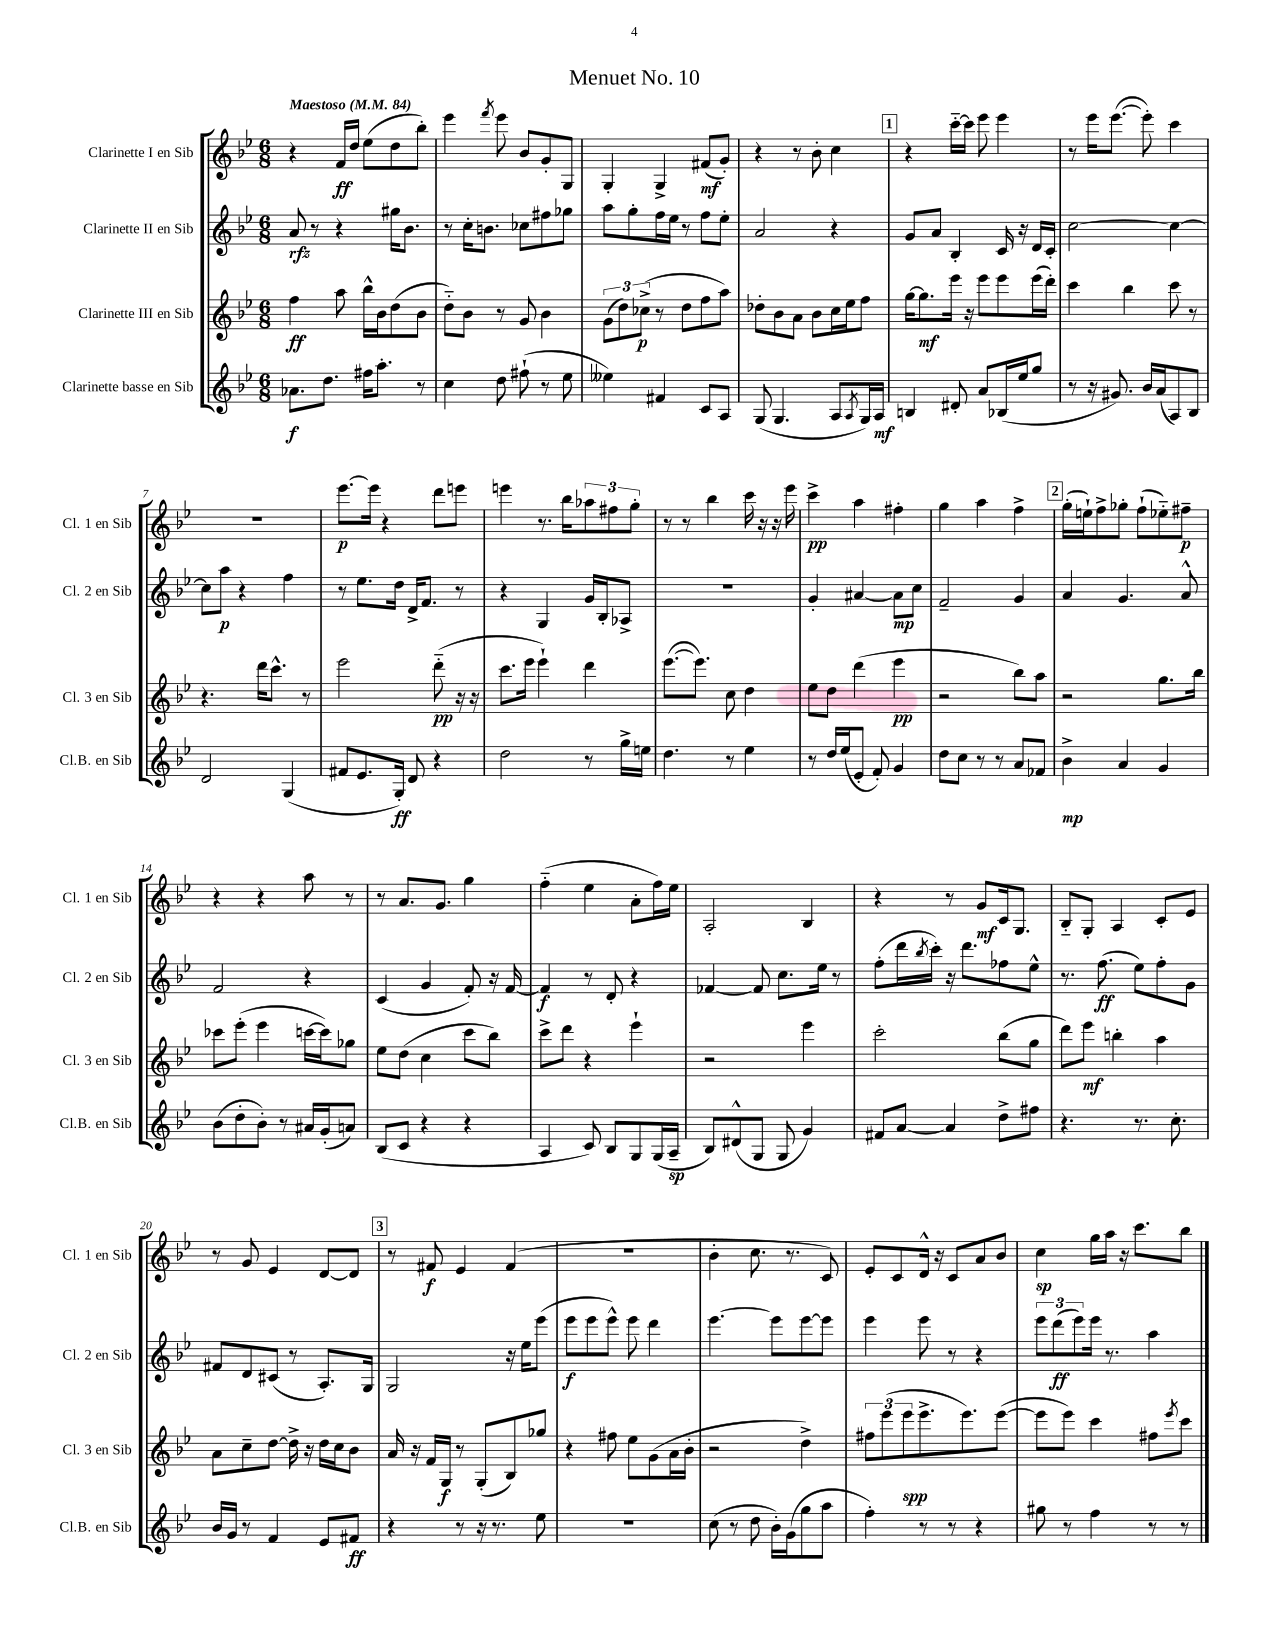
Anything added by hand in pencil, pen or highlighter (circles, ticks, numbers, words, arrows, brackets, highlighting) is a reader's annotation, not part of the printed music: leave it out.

**kern	**kern	**kern	**kern
*staff4	*staff3	*staff2	*staff1
*clefG2	*clefG2	*clefG2	*clefG2
*k[b-e-]	*k[b-e-]	*k[b-e-]	*k[b-e-]
*M6/8	*M6/8	*M6/8	*M6/8
*MM84	*MM84	*MM84	*MM84
8.a-	4ff	8a	4r
.	.	8r	.
8.dd	.	.	.
.	8aa	4r	16f
.	.	.	16dd
16ff#	16bb-^^	.	(8ee-
8.aa'	16b-	.	.
.	(8dd	16gg#	8dd
.	.	8.b-	.
8r	8b-	.	8bb-')
=	=	=	=
4cc	8dd'~)	8r	4eee-
.	8b-	16cc'	.
.	.	8.b	.
.	.	.	8qfff
8dd	8r	.	8eee-
(8ff#`	8g	8cc-	8b-
8r	4b-	8ff#	8g'
8ee-	.	8gg-	8G
=	=	=	=
4ee--)	(12g	8aa	4G'
.	12dd)	.	.
.	.	8gg'	.
.	(12cc-^	.	.
4f#	8r	16ff	4G^
.	.	16ee-	.
.	8dd	8r	.
8c	8ff	8ff	(8f#
8A	8aa)	8ee-'	8g')
=	=	=	=
(8G	8dd-'	2a	4r
4.G	8b-	.	.
.	8a	.	8r
.	8b-	.	8b-'
8A	16cc	4r	4cc
.	16ee-	.	.
8qA	.	.	.
16G)	8ff	.	.
16A	.	.	.
=	=	=	=
4B	[16gg	8g	4r
.	8.gg]	.	.
.	.	8a	.
8d#'	16eee-	4B-'	[16ccc'~
.	16r	.	16ccc]
8a	8eee-	.	8eee-
(16B-	8eee-	16c	4eee-
16ee-	.	16r	.
8gg	(16eee-	16d	.
.	16ddd')	16c'	.
=	=	=	=
8r	4ccc	[2cc	8r
16r	.	.	16eee-
8.g#)	.	.	([8.eee-
.	4bb-	.	.
16b-	.	.	8eee-'])
(16a	.	.	.
8A)	8ccc	4cc_	4ccc
8B-	8r	.	.
=	=	=	=
2d	4.r	8cc]	2.r
.	.	8aa	.
.	.	4r	.
.	16ddd	.	.
.	8.ccc^^	.	.
(4G	.	4ff	.
.	8r	.	.
=	=	=	=
8f#	2eee-	8r	[8.eee-
8.e-	.	8.ee-	.
.	.	.	16eee-]
.	.	.	4r
16G')	.	16dd	.
8d	.	16d^	.
.	.	8.f	.
4r	(8ddd'~	.	8ddd
.	16r	8r	8eee
.	16r	.	.
=	=	=	=
2dd	8.ccc	4r	4eee
.	16eee-	.	.
.	4eee-`)	4G	8.r
.	.	.	16bb-
8r	4ddd	16g	12aa-
.	.	16B-'	.
.	.	.	12ff#
16gg^	.	8A-^	.
.	.	.	12gg'
16ee	.	.	.
=	=	=	=
4.dd	([8.eee-	2.r	8r
.	.	.	8r
.	8.eee-])	.	.
.	.	.	4bb-
8r	8cc	.	.
4ee-	4dd	.	16ccc
.	.	.	16r
.	.	.	16r
.	.	.	16eee-
=	=	=	=
8r	8ee-	4g'	4ccc^
16dd	8dd	.	.
(16ee-	.	.	.
8e-'	(4ddd	[4a#	4aa
8f')	.	.	.
4g	4eee-	8a#]	4ff#'
.	.	8cc	.
=	=	=	=
8dd	2r	2f~	4gg
8cc	.	.	.
8r	.	.	4aa
8r	.	.	.
8a	8bb-)	4g	4ff^
8f-	8aa	.	.
=	=	=	=
4b-^	2r	4a	(16gg'
.	.	.	16ee`)
.	.	.	8ff^
4a	.	4.g	8gg-'
.	.	.	(8ff`
4g	8.gg	.	8ee-'~)
.	.	8a^^	8ff#~
.	16bb-	.	.
=	=	=	=
(8b-	8ccc-	2f	4r
8dd'	(8eee-'	.	.
8b-')	4eee-	.	4r
8r	.	.	.
16a#	[16ccc	4r	8aa
(16g'	16ccc])	.	.
8a)	8gg-	.	8r
=	=	=	=
(8B-	8ee-	(4c	8r
8c	(8dd	.	8.a
4r	4cc	4g	.
.	.	.	8.g
4r	8ccc	8f')	4gg
.	8bb-)	16r	.
.	.	[16f	.
=	=	=	=
4A	8ccc^	4f]	(4ff'~
.	8ddd	.	.
8c)	4r	8r	4ee-
8B-	.	8d'	.
8G	4eee-`	4r	8a'
(16G	.	.	16ff)
16A~	.	.	16ee-
=	=	=	=
8B-)	2r	[4f-	2A'
(8d#^^	.	.	.
8G	.	8f-]	.
8G	.	8.cc	.
4g)	4eee-	.	4B-
.	.	16ee-	.
.	.	8r	.
=	=	=	=
8f#	2ccc'	(8ff'	4r
[8a	.	16ddd	.
.	.	8qbb-	.
.	.	16ccc')	.
4a]	.	16r	8r
.	.	8.ddd	.
.	.	.	8g
8dd^	(8bb-	8ff-	16c
.	.	.	8.G
8ff#	8gg	8ee-^^	.
=	=	=	=
4.r	8ddd)	8.r	8B-'~
.	8eee-	.	8G'
.	.	(8.ff	.
.	4bb'	.	4A
8.r	.	8ee-)	.
.	4aa	8ff'	8c'
8.cc'	.	.	.
.	.	8g	8e-
=	=	=	=
16b-	8a	8f#	8r
16g	.	.	.
8r	8cc~	8d	8g
4f	[8dd	(8c#	4e-
.	16dd^]	8r	.
.	16r	.	.
8e-	16dd	8.A')	[8d
.	16cc	.	.
8f#	8b-	.	8d]
.	.	16G	.
=	=	=	=
4r	16a	2G	8r
.	16r	.	.
.	16f	.	8f#
.	16G	.	.
8r	8r	.	4e-
16r	(8G'	.	.
8.r	.	.	.
.	8B-)	16r	(4f#
.	.	16ee-	.
8ee-	8gg-	(8eee-	.
=	=	=	=
2.r	4r	8eee-	2.r
.	.	8eee-	.
.	8ff#	8eee-^^)	.
.	8ee-	8eee-	.
.	(8g	4ddd	.
.	16a	.	.
.	16b-'	.	.
=	=	=	=
(8cc	2r	[4.eee-	4b-'
8r	.	.	.
8dd	.	.	8.cc
16b-')	.	8eee-]	.
(16g	.	.	8.r
8gg	4dd^)	[8eee-	.
8aa	.	8eee-]	8c)
=	=	=	=
4ff')	12ff#	4eee-	8e-'
.	(12eee-	.	.
.	.	.	8c
.	12eee-	.	.
8r	8.eee-^	8eee-	16d^^
.	.	.	16r
8r	.	8r	8c
.	8.eee-)	.	.
4r	.	4r	8a
.	([8eee-	.	8b-
=	=	=	=
8gg#	8eee-]	12eee-	4cc
.	.	(12ddd	.
8r	8eee-)	.	.
.	.	12eee-)	.
4ff	4ccc	16eee-	16gg
.	.	8.r	16aa
.	.	.	16r
.	.	.	8.ccc
8r	8ff#	4aa	.
.	8qeee-	.	.
8r	8ccc	.	8bb-
==	==	==	==
*-	*-	*-	*-
